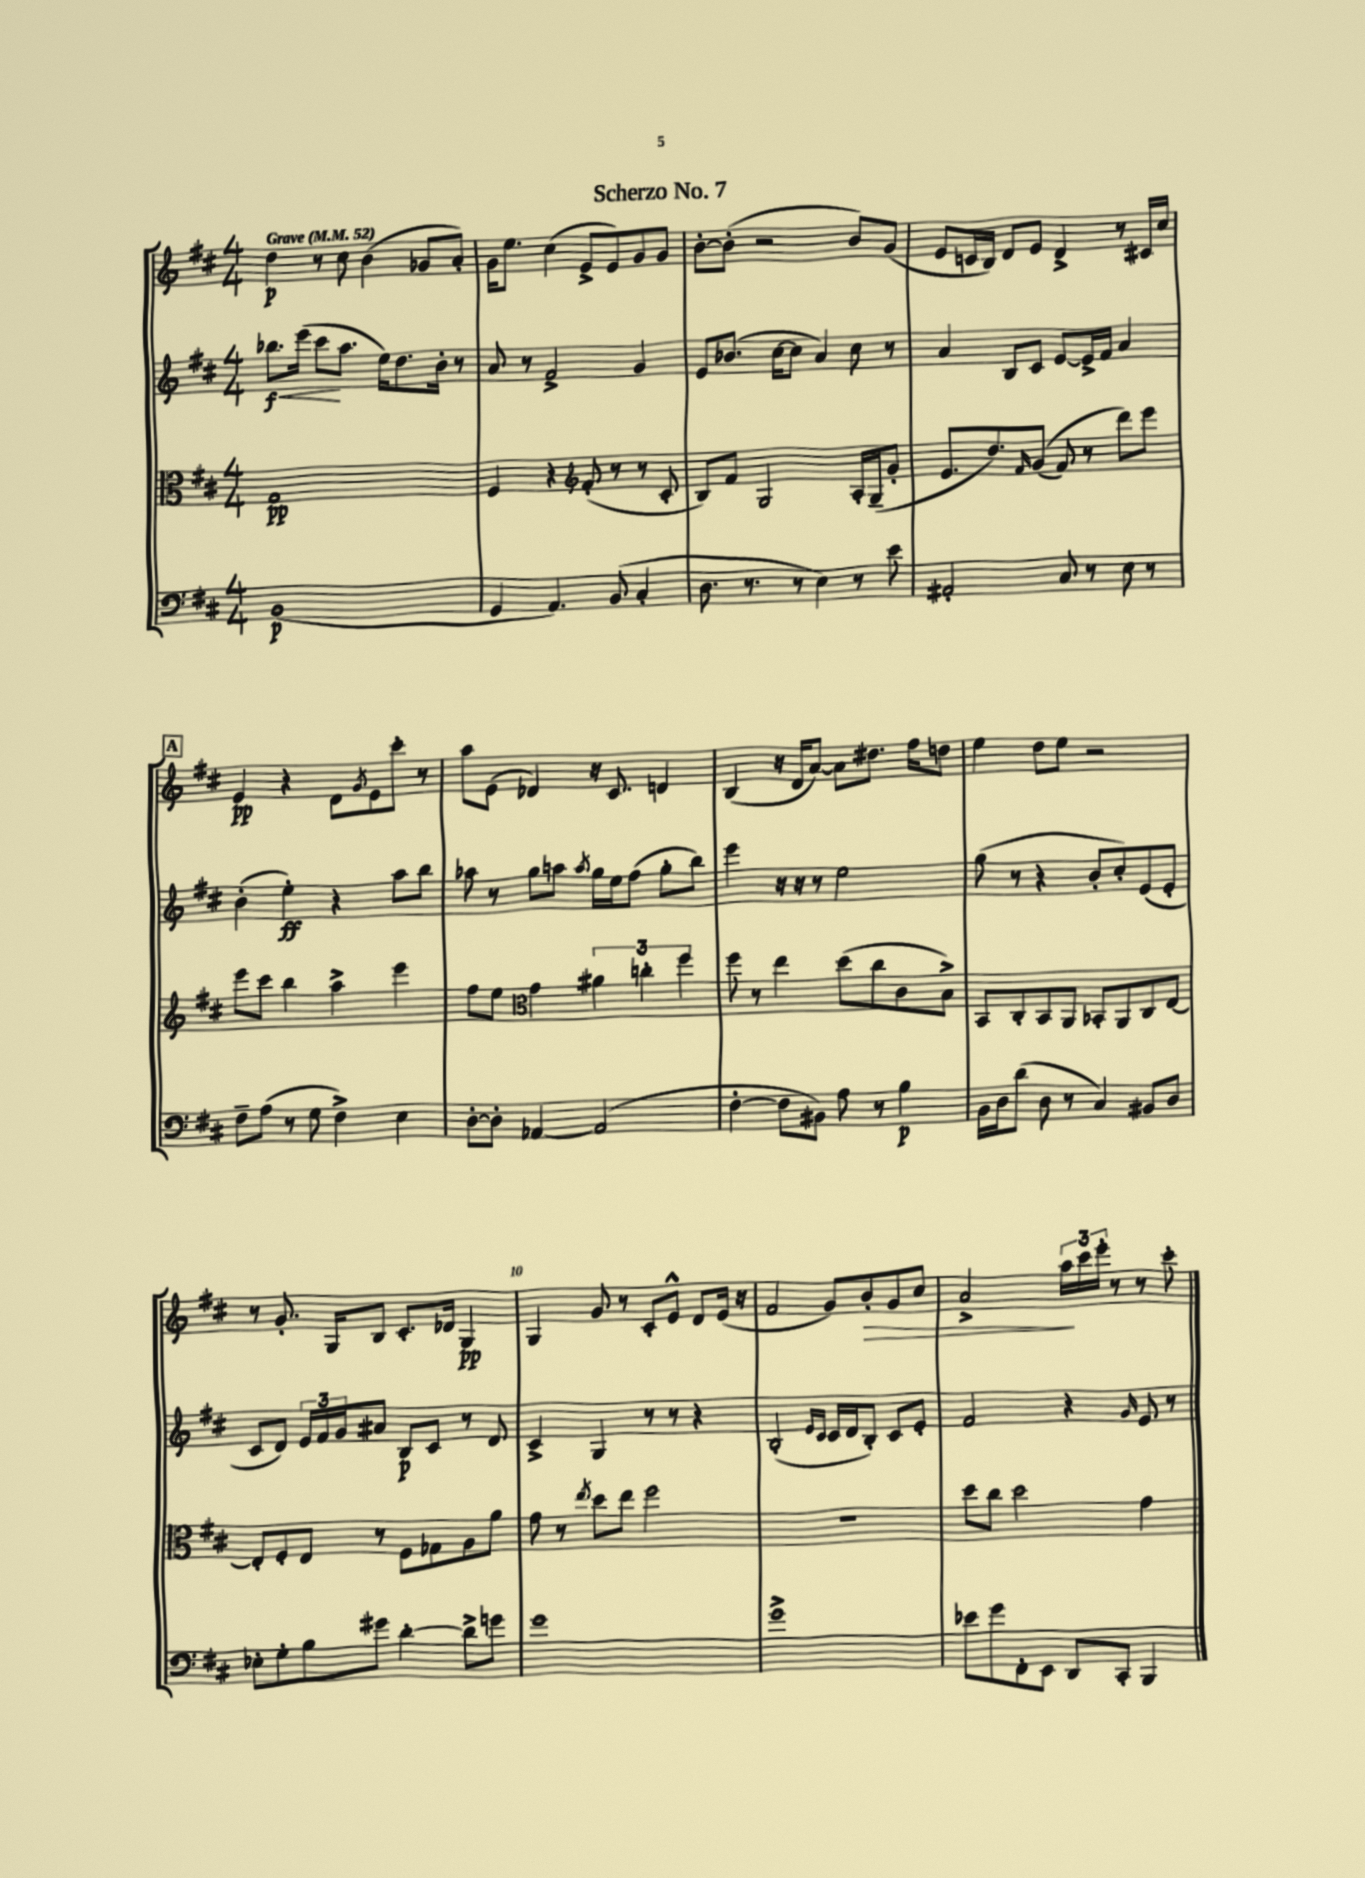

**kern	**dynam	**kern	**dynam	**kern	**dynam	**kern	**dynam
*part4	*part4	*part3	*part3	*part2	*part2	*part1	*part1
*staff4	*staff4	*staff3	*staff3	*staff2	*staff2	*staff1	*staff1
*clefF4	*	*clefC3	*	*clefG2	*	*clefG2	*
*k[f#c#]	*	*k[f#c#]	*	*k[f#c#]	*	*k[f#c#]	*
*M4/4	*	*M4/4	*	*M4/4	*	*M4/4	*
*MM52	*	*MM52	*	*MM52	*	*MM52	*
=1	=1	=1	=1	=1	=1	=1	=1
!	!	!	!	!	!	!LO:TX:a:B:t=Grave	!
!	!	!	!	!	!LO:HP:b	!	!
(1BB	p	1G	pp	8.bb-X\L	< f	4dd\	p
.	.	.	.	(16eee\Jk	.	.	.
.	.	.	.	8ccc#\L	.	8r	.
.	.	.	.	8.aa\J	[	8cc#\	.
.	.	.	.	.	.	(4b\	.
.	.	.	.	16ee\KL)	.	.	.
.	.	.	.	8.dd\	.	.	.
.	.	.	.	.	.	8g-X/L	.
.	.	.	.	16b'\Jk	.	.	.
.	.	.	.	8r	.	8a'/J)	.
=2	=2	=2	=2	=2	=2	=2	=2
4GG/	.	4F#/	.	8a/	.	16g\KL	.
.	.	.	.	.	.	8.ee\J	.
.	.	.	.	8r	.	.	.
4.AA/)	.	4r	.	2f#^/	.	(4cc#\	.
*	*	*clefG2	*	*	*	*	*
.	.	(8f#'/	.	.	.	8e^/L	.
(8BB/	.	8r	.	.	.	8e/)	.
4C#'/	.	8r	.	4g/	.	8g/	.
.	.	8c#'/	.	.	.	8g/J	.
=3	=3	=3	=3	=3	=3	=3	=3
8.D\	.	8B/L)	.	8e/L	.	[8b'\L	.
.	.	8f#/J	.	(8.b-X/J	.	(8b'\J]	.
8.r	.	.	.	.	.	.	.
.	.	2G/	.	.	.	2r	.
.	.	.	.	[16cc#\KL	.	.	.
8r	.	.	.	8cc#\J]	.	.	.
4E\)	.	.	.	4a/)	.	.	.
8r	.	16A'/LL	.	8cc#\	.	8b/L)	.
.	.	(16G~/J	.	.	.	.	.
8e\	.	8g'/J	.	8r	.	(8g/J	.
=4	=4	=4	=4	=4	=4	=4	=4
2AA#X'/	.	8.e/L	.	4a/	.	8e/L	.
.	.	.	.	.	.	16cn/L	.
.	.	8.dd/)	.	.	.	16B/JJ)	.
.	.	.	.	8B/L	.	8d/L	.
.	.	16qqf#/	.	.	.	.	.
.	.	((8g/J	.	8c#/J	.	8e/J	.
8C#/	.	8f#/)	.	[8e/L	.	4d^/	.
8r	.	8r	.	16e^/L]	.	.	.
.	.	.	.	16f#/JJ	.	.	.
8E\	.	8ddd\L)	.	4a/	.	8r	.
8r	.	8eee\J	.	.	.	16c#X/LL	.
.	.	.	.	.	.	16cc#/JJ	.
!!LO:LB:g=z
!!LO:REH:place=s1:t=A
=5	=5	=5	=5	=5	=5	=5	=5
8F#~\L	.	8eee\L	.	(4b'\	.	4e/	pp
(8A\J	.	8ccc#\J	.	.	.	.	.
8r	.	4bb\	.	4ee'\)	ff	4r	.
8G\	.	.	.	.	.	.	.
4F#^\)	.	4aa^\	.	4r	.	8d\L	.
.	.	.	.	.	.	8qg/	.
.	.	.	.	.	.	8e\	.
4E\	.	4eee\	.	8aa\L	.	8ccc#'\J	.
.	.	.	.	8bb\J	.	8r	.
=6	=6	=6	=6	=6	=6	=6	=6
[8D'\L	.	8ff#\L	.	8aa-X\	.	8aa\L	.
8D'\J]	.	8ee\J	.	8r	.	(8e\J	.
*	*	*clefC3	*	*	*	*	*
[4AA-X/	.	4g\	.	8gg\L	.	4d-X/)	.
.	.	.	.	8aan\J	.	.	.
.	.	.	.	8qaa/	.	.	.
(2AA-/]	.	6a#X\	.	16gg\LL	.	16r	.
.	.	.	.	16ee\J	.	8.c#/	.
.	.	.	.	(8ff#\J	.	.	.
.	.	6ccn'\	.	.	.	.	.
.	.	.	.	8gg'\L	.	4dn/	.
.	.	6ff#\	.	.	.	.	.
.	.	.	.	8bb\J)	.	.	.
=7	=7	=7	=7	=7	=7	=7	=7
[4F#'\	.	8ff#\	.	4eee\	.	(4B/	.
.	.	8r	.	.	.	.	.
8F#\L]	.	4ee\	.	16r	.	16r	.
.	.	.	.	16r	.	16d/KL	.
8BB#X\J)	.	.	.	8r	.	[8a/J)	.
8A\	.	(8dd\L	.	2ee\	.	8a\L]	.
8r	.	8cc#\	.	.	.	8.dd#X\J	.
4B\	p	8c#\	.	.	.	.	.
.	.	.	.	.	.	16ff#\KL	.
.	.	8B^\J)	.	.	.	8ddn\J	.
=8	=8	=8	=8	=8	=8	=8	=8
16BB\LL	.	8BB/L	.	(8gg\	.	4ee\	.
16D\J	.	.	.	.	.	.	.
(8d\J	.	8C#'/	.	8r	.	.	.
8D\	.	8BB/	.	4r	.	8dd\L	.
8r	.	8AA/J	.	.	.	8ee\J	.
4C#/)	.	8BB-X'/L	.	8b'/L	.	2r	.
.	.	8AA/	.	8cc#'/)	.	.	.
8BB#X/L	.	8C#/	.	(8e/	.	.	.
8D/J	.	[8E/J	.	8e'/J	.	.	.
!!LO:LB:g=z
=9	=9	=9	=9	=9	=9	=9	=9
8E-X'\L	.	8E'/L]	.	8c#/L	.	8r	.
8G'\	.	8F#'/	.	8d/J)	.	8.g'/	.
8B\	.	8E/J	.	24e/LL	.	.	.
.	.	.	.	24f#/	.	.	.
.	.	.	.	.	.	16G/KL	.
.	.	.	.	24g/J	.	.	.
8g#X\J	.	8r	.	8a#X/J	.	8B/J	.
[4d'\	.	8F#\L	.	8B/L	p	8.c#'/L	.
.	.	8G-X\	.	8c#/J	.	.	.
.	.	.	.	.	.	16d-X/Jk	.
8d^\L]	.	8A\	.	8r	.	4G/	pp
8gn\J	.	8a\J	.	8d/	.	.	.
=10	=10	=10	=10	=10	=10	=10	=10
1g	.	8g\	.	4c#^/	.	4G/	.
.	.	8r	.	.	.	.	.
.	.	8qee/	.	.	.	.	.
.	.	8dd\L	.	4G/	.	8g/	.
.	.	8ee\J	.	.	.	8r	.
.	.	2ff#\	.	8r	.	8c#'/L	.
.	.	.	.	8r	.	8e^^/J	.
.	.	.	.	4r	.	8d/L	.
.	.	.	.	.	.	(16e/Jk	.
.	.	.	.	.	.	16r	.
=11	=11	=11	=11	=11	=11	=11	=11
1g^	.	1r	.	(2B'/	.	2f#/	.
.	.	.	.	16qqe/LL	.	.	.
.	.	.	.	16qqc#/JJ	.	.	.
.	.	.	.	16c#/LL	.	8g/L)	.
.	.	.	.	16d/J	.	.	.
!	!	!	!	!	!	!	!LO:HP:b
.	.	.	.	8B'/J)	.	8b'/	>
.	.	.	.	8c#/L	.	8g/	.
.	.	.	.	8e'/J	.	8cc#/J	.
=12	=12	=12	=12	=12	=12	=12	=12
8e-X\L	.	8dd\L	.	2f#/	.	2a^/	.
8g\	.	8cc#\J	.	.	.	.	.
8FF#'\	.	2dd\	.	.	.	.	.
8EE\J	.	.	.	.	.	.	.
8DD/L	.	.	.	4r	.	24aa\LL	.
.	.	.	.	.	.	24ccc#\	]
.	.	.	.	.	.	24eee'\JJ	.
8CC#'/J	.	.	.	.	.	8r	.
.	.	.	.	16qqg/	.	.	.
4BBB/	.	4g\	.	8e/	.	8r	.
.	.	.	.	8r	.	8ccc#'\	.
==	==	==	==	==	==	==	==
*-	*-	*-	*-	*-	*-	*-	*-
